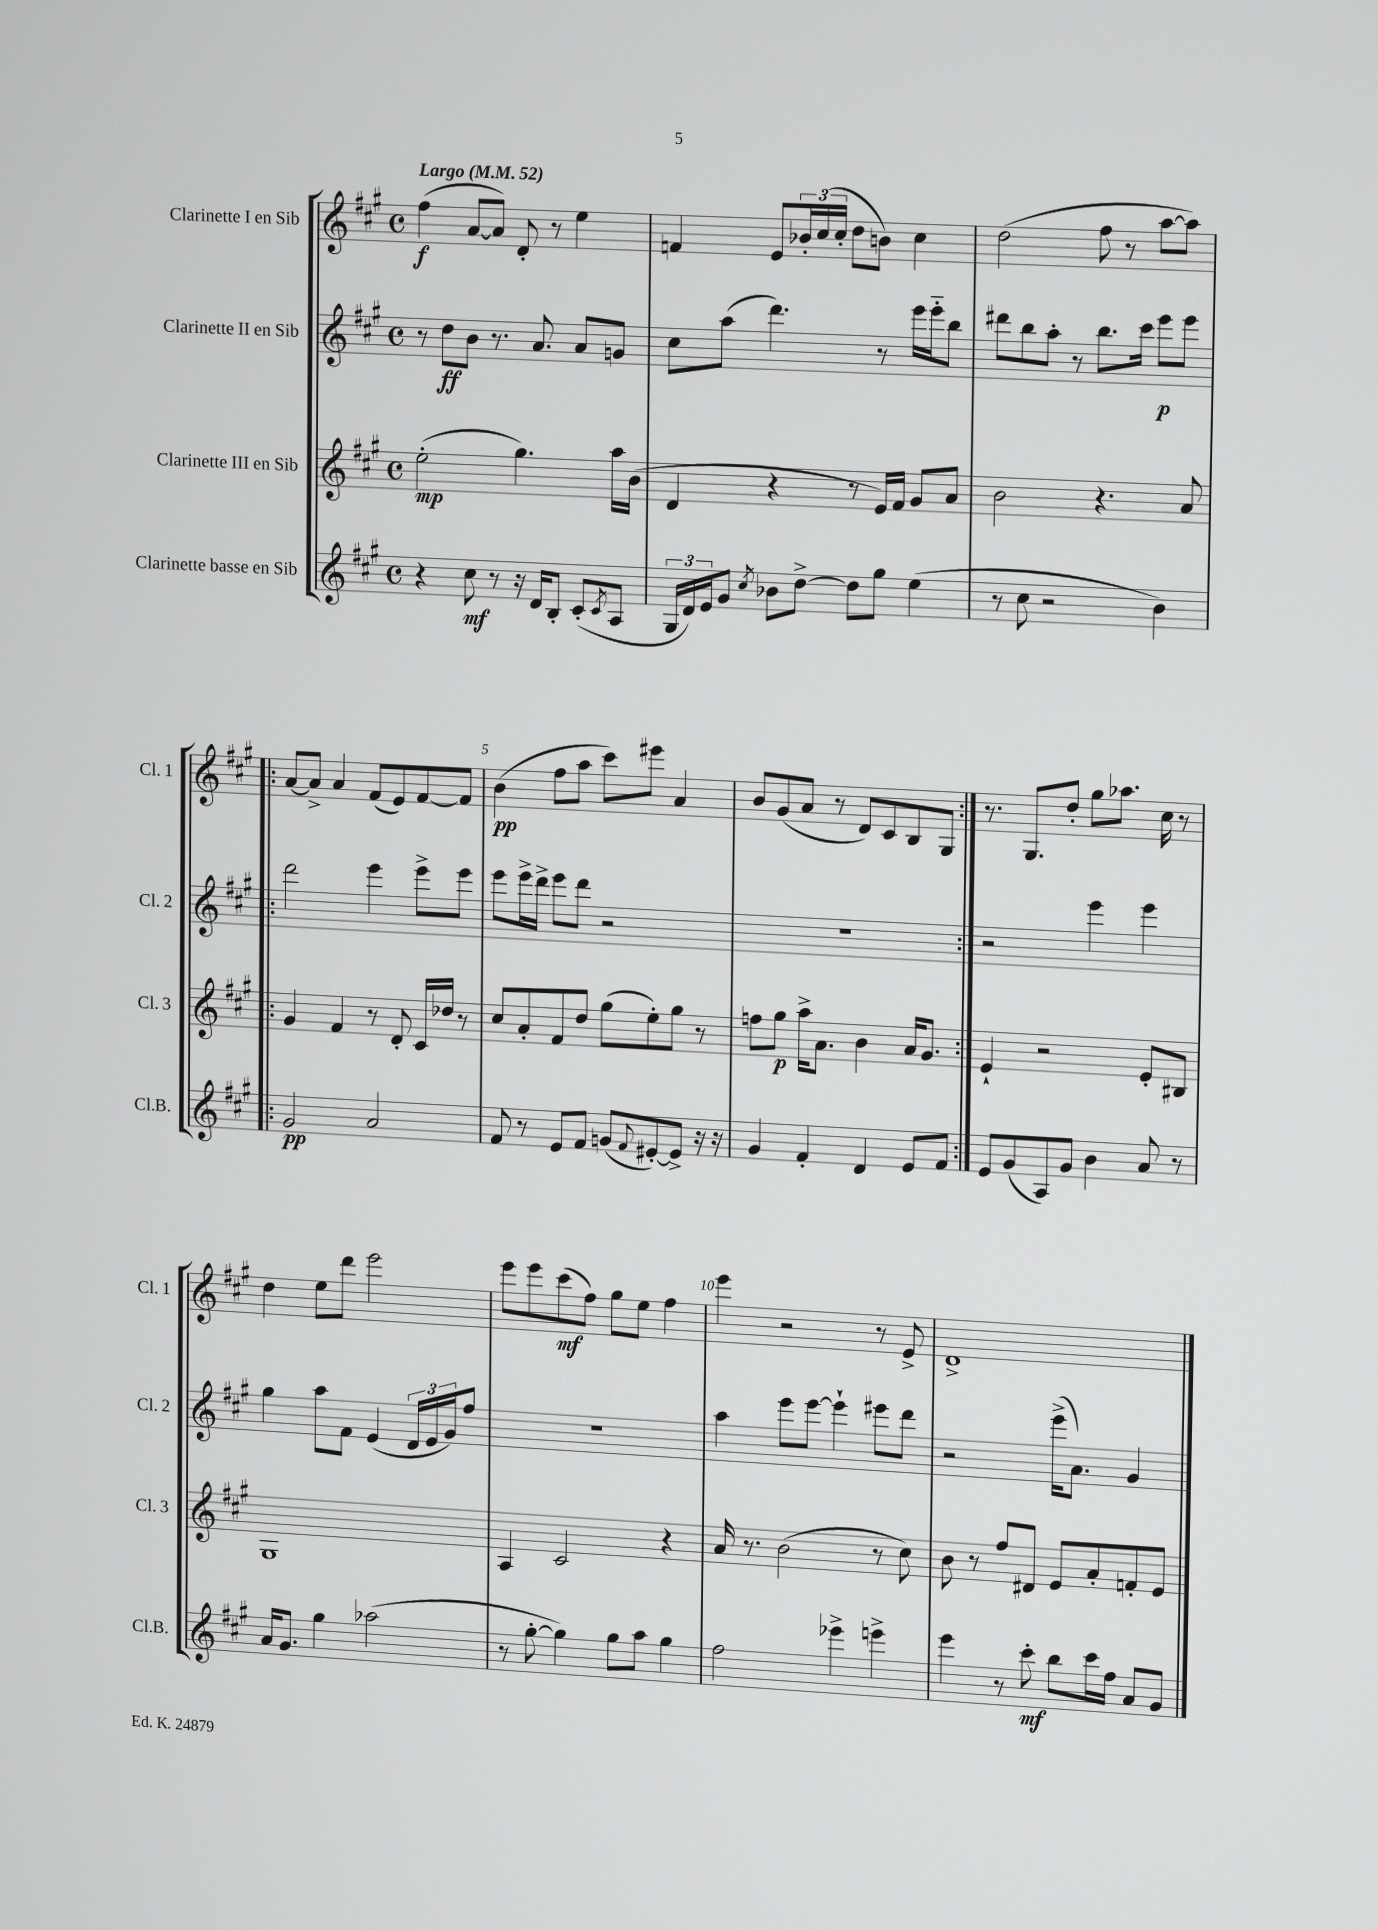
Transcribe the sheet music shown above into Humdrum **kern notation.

**kern	**dynam	**kern	**dynam	**kern	**dynam	**kern	**dynam
*part4	*part4	*part3	*part3	*part2	*part2	*part1	*part1
*staff4	*staff4	*staff3	*staff3	*staff2	*staff2	*staff1	*staff1
*I"Clarinette basse en Sib	*	*I"Clarinette III en Sib	*	*I"Clarinette II en Sib	*	*I"Clarinette I en Sib	*
*I'Cl.B.	*	*I'Cl. 3	*	*I'Cl. 2	*	*I'Cl. 1	*
*clefG2	*	*clefG2	*	*clefG2	*	*clefG2	*
*k[f#c#g#]	*	*k[f#c#g#]	*	*k[f#c#g#]	*	*k[f#c#g#]	*
*M4/4	*	*M4/4	*	*M4/4	*	*M4/4	*
*met(c)	*	*met(c)	*	*met(c)	*	*met(c)	*
*MM52	*	*MM52	*	*MM52	*	*MM52	*
=1	=1	=1	=1	=1	=1	=1	=1
!	!	!	!	!	!	!LO:TX:a:B:t=Largo	!
4r	.	(2ee'\	mp	8r	.	(4ff#\	f
.	.	.	.	8dd\L	ff	.	.
8cc#\	mf	.	.	8b\J	.	[8a/L	.
8r	.	.	.	8.r	.	8a/J])	.
16r	.	4.gg#\)	.	.	.	8d'/	.
16d/KL	.	.	.	8.a/	.	.	.
8B'/J	.	.	.	.	.	8r	.
(8c#'/L	.	.	.	8a/L	.	4ee\	.
8qc#/	.	.	.	.	.	.	.
8A/J	.	16aa\LL	.	8gn/J	.	.	.
.	.	(16b\JJ	.	.	.	.	.
=2	=2	=2	=2	=2	=2	=2	=2
24G#/LL	.	4d/	.	8cc#\L	.	4fn/	.
24d/)	.	.	.	.	.	.	.
24e/J	.	.	.	.	.	.	.
8g#/J	.	.	.	(8aa\J	.	.	.
8qcc#/	.	.	.	.	.	.	.
8b-X\L	.	4r	.	4.ddd\)	.	8e/L	.
[8dd^\J	.	.	.	.	.	24b-X'/L	.
.	.	.	.	.	.	(24cc#/	.
.	.	.	.	.	.	24cc#'/JJ	.
8dd\L]	.	8r	.	.	.	8dd\L	.
8gg#\J	.	16e/LL)	.	8r	.	8bn\J)	.
.	.	16f#/JJ	.	.	.	.	.
(4ee\	.	8g#/L	.	16eee\LL	.	4cc#\	.
.	.	.	.	16eee\J	.	.	.
.	.	8a/J	.	8bb\J	.	.	.
=3	=3	=3	=3	=3	=3	=3	=3
8r	.	2b\	.	8ddd#X\L	.	(2dd\	.
8cc#\	.	.	.	8bb\	.	.	.
2r	.	.	.	8aa'\J	.	.	.
.	.	.	.	8r	.	.	.
.	.	4.r	.	8.bb\L	.	8ff#\	.
.	.	.	.	.	.	8r	.
.	.	.	.	16ccc#\Jk	.	.	.
4b\)	.	.	.	8eee\L	p	[8aa\L	.
.	.	8a/	.	8eee\J	.	8aa\J])	.
!!LO:LB:g=z
=4!|:	=4!|:	=4!|:	=4!|:	=4!|:	=4!|:	=4!|:	=4!|:
2g#/	pp	4g#/	.	2ddd\	.	[8a/L	.
.	.	.	.	.	.	8a^/J]	.
.	.	4f#/	.	.	.	4a/	.
2a/	.	8r	.	4eee\	.	(8f#/L	.
.	.	8d'/	.	.	.	8e/)	.
.	.	16c#/LL	.	8eee^\L	.	[8f#/	.
.	.	16dd-X/JJ	.	.	.	.	.
.	.	8r	.	8eee\J	.	8f#/J]	.
=5	=5	=5	=5	=5	=5	=5	=5
8f#/	.	8cc#/L	.	8eee\L	.	(4b\	pp
8r	.	8a'/	.	16eee^\L	.	.	.
.	.	.	.	16ddd^\JJ	.	.	.
8e/L	.	8f#/	.	8eee\L	.	8ff#\L	.
8f#/J	.	8dd/J	.	8ddd\J	.	8aa\J	.
(8gn/L	.	(8gg#\L	.	2r	.	8ccc#\L)	.
8qqf#/	.	.	.	.	.	.	.
[8e#X'/)	.	8ee'\)	.	.	.	8eee#X\J	.
8e#^/J]	.	8gg#\J	.	.	.	4a/	.
16r	.	8r	.	.	.	.	.
16r	.	.	.	.	.	.	.
=6	=6	=6	=6	=6	=6	=6	=6
4g#/	.	8ffn\L	.	1r	.	8b/L	.
.	.	8gg#\J	p	.	.	(8g#/	.
4f#'/	.	16aa^\KL	.	.	.	8a/J	.
.	.	8.a\J	.	.	.	.	.
.	.	.	.	.	.	8r	.
4d/	.	4b\	.	.	.	8d/L)	.
.	.	.	.	.	.	8c#/	.
8e/L	.	16a/KL	.	.	.	8B/	.
.	.	8.g#/J	.	.	.	.	.
8f#/J	.	.	.	.	.	8G#/J	.
=7:|!	=7:|!	=7:|!	=7:|!	=7:|!	=7:|!	=7:|!	=7:|!
8e/L	.	4e`/	.	2r	.	8.r	.
(8g#/	.	.	.	.	.	.	.
.	.	.	.	.	.	8.G#/L	.
8A/)	.	2r	.	.	.	.	.
8g#/J	.	.	.	.	.	8dd'/J	.
4b\	.	.	.	4eee\	.	8gg#\L	.
.	.	.	.	.	.	8.aa-X\J	.
8a/	.	8e'/L	.	4eee\	.	.	.
.	.	.	.	.	.	16cc#\	.
8r	.	8B#X/J	.	.	.	8r	.
!!LO:LB:g=z
=8	=8	=8	=8	=8	=8	=8	=8
16a/KL	.	1G#	.	4gg#\	.	4dd\	.
8.g#/J	.	.	.	.	.	.	.
4gg#\	.	.	.	8aa\L	.	8ee\L	.
.	.	.	.	8f#\J	.	8ddd\J	.
(2aa-X\	.	.	.	(4e/	.	2eee\	.
.	.	.	.	24d/LL	.	.	.
.	.	.	.	24e/	.	.	.
.	.	.	.	24g#/J)	.	.	.
.	.	.	.	8ff#/J	.	.	.
=9	=9	=9	=9	=9	=9	=9	=9
8r	.	4A/	.	1r	.	8eee\L	.
[8gg#'\	.	.	.	.	.	8eee\	.
4gg#\])	.	2c#/	.	.	.	(8ccc#\	mf
.	.	.	.	.	.	8ff#\J)	.
8gg#\L	.	.	.	.	.	8gg#\L	.
8aa\J	.	.	.	.	.	8ee\J	.
4gg#\	.	4r	.	.	.	4ff#\	.
=10	=10	=10	=10	=10	=10	=10	=10
2ff#\	.	16a/	.	4aa\	.	4eee\	.
.	.	8.r	.	.	.	.	.
.	.	(2b\	.	8eee\L	.	2r	.
.	.	.	.	[8eee\J	.	.	.
4eee-X^\	.	.	.	4eee`\]	.	.	.
4eeen^\	.	8r	.	8eee#X\L	.	8r	.
.	.	8cc#\)	.	8ddd\J	.	8e^/	.
=11	=11	=11	=11	=11	=11	=11	=11
4eee\	.	8b\	.	2r	.	1d^	.
.	.	8r	.	.	.	.	.
8r	.	8ff#/L	.	.	.	.	.
8ccc#'\	mf	8d#X/J	.	.	.	.	.
8bb\L	.	8e/L	.	(16eee^\KL	.	.	.
.	.	.	.	8.a\J)	.	.	.
16ccc#\L	.	8a'/	.	.	.	.	.
16ff#\JJ	.	.	.	.	.	.	.
8a/L	.	8fn'/	.	4g#/	.	.	.
8g#/J	.	8e/J	.	.	.	.	.
==	==	==	==	==	==	==	==
*-	*-	*-	*-	*-	*-	*-	*-
